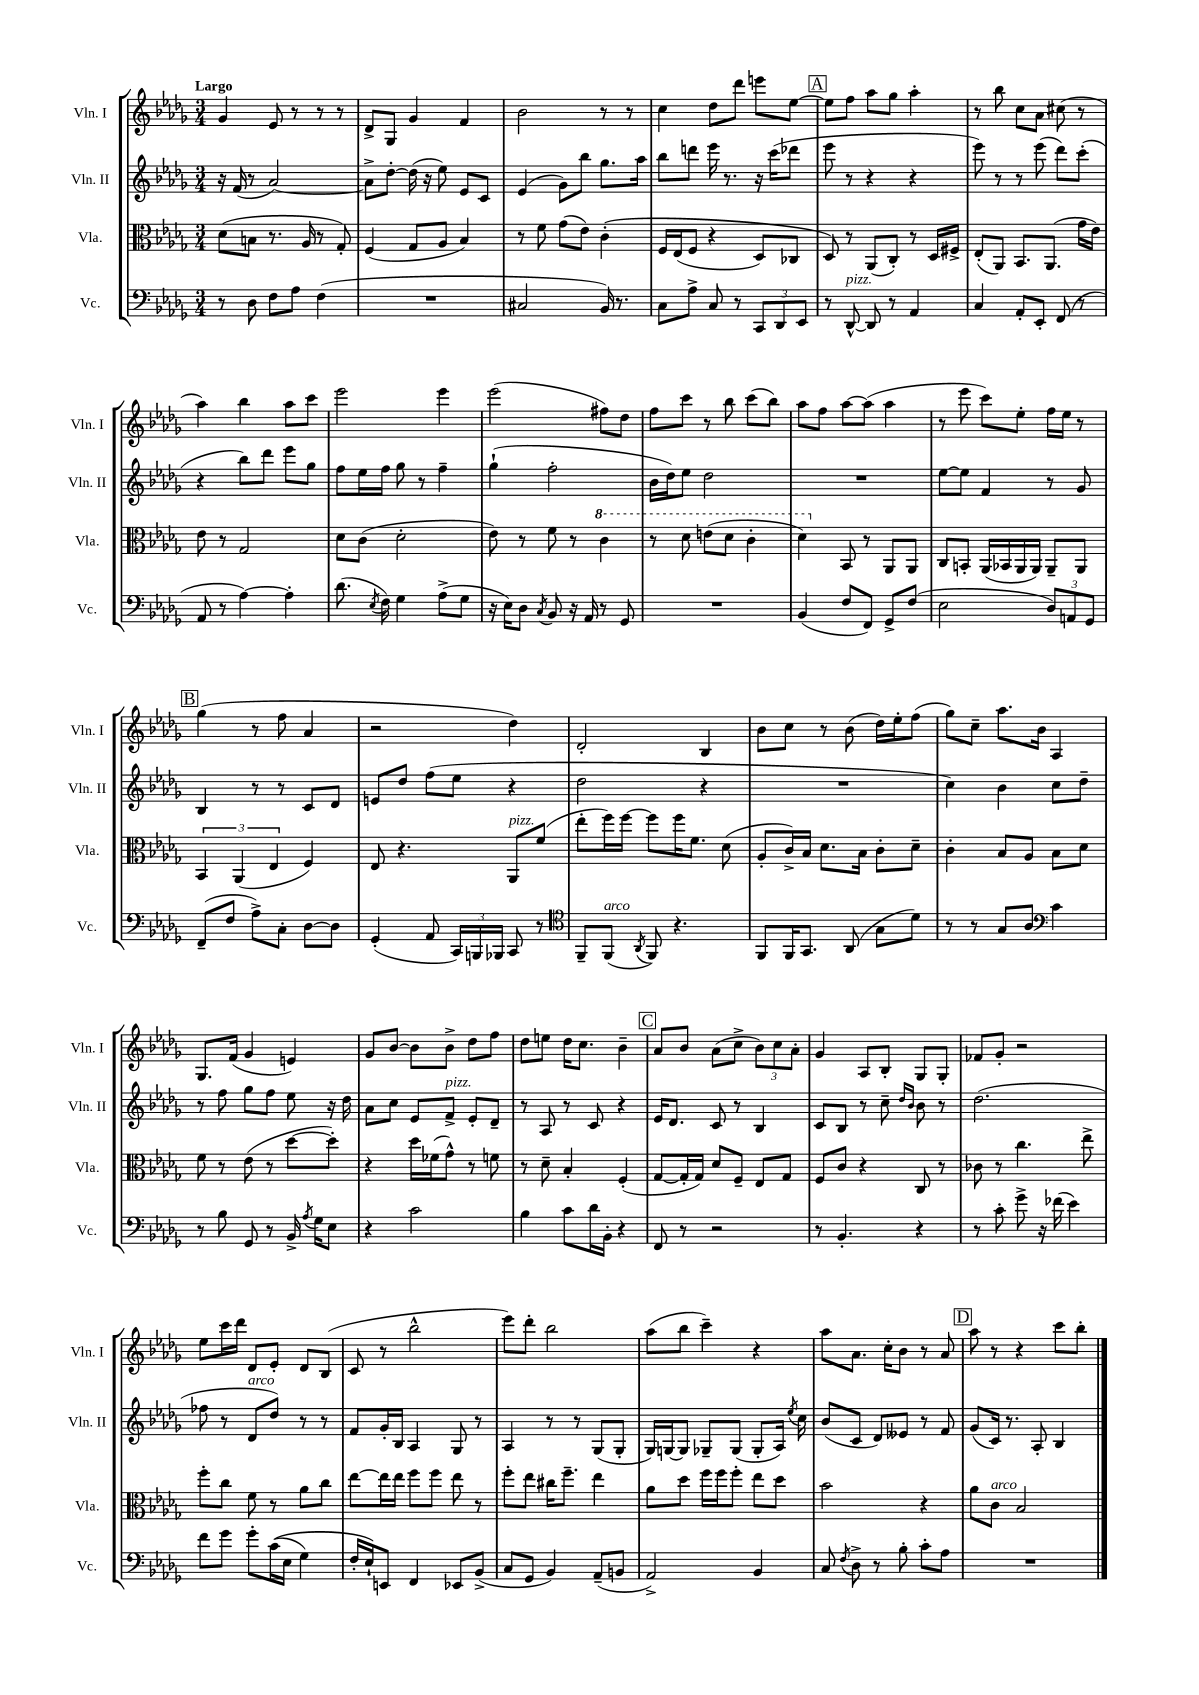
<<
\new StaffGroup <<
\new Staff = "s0" \with { instrumentName = "Vln. I" shortInstrumentName = "Vln. I" } {
    \clef treble \key des \major \numericTimeSignature \time 3/4 \tempo "Largo"
    \autoBeamOff ges'4 ees'8 r8 r8 r8 |
    des'8[-> ges8] ges'4 f'4 |
    bes'2 r8 r8 |
    c''4 des''8[ des'''8] e'''8[ ees''8]~ |
    \mark \markup { \box "A" } ees''8[ f''8] aes''8[ ges''8] aes''4-. |
    r8 bes''8 c''8[ aes'8] cis''8( r8 |
    aes''4) bes''4 aes''8[ c'''8] |
    ees'''2 ees'''4 |
    ees'''2( fis''8[) des''8] |
    f''8[ c'''8] r8 bes''8 c'''8[( bes''8]) |
    aes''8[ f''8] aes''8[~ aes''8]( aes''4 |
    r8 ees'''8 c'''8[) ees''8]-. f''16[ ees''16] r8 |
    \mark \markup { \box "B" } ges''4( r8 f''8 aes'4 |
    r2 des''4) |
    des'2-. bes4 |
    bes'8[ c''8] r8 bes'8( des''16[) ees''16-. f''8]( |
    ges''8[) c''8]-- aes''8.[ bes'16] aes4 |
    ges8.[ f'16]( ges'4 e'4) |
    ges'8[ bes'8]~ bes'8[ bes'8]-> des''8[ f''8] |
    des''8[ e''8] des''16[ c''8.] bes'4-- |
    \mark \markup { \box "C" } aes'8[ bes'8] aes'8[( c''8]-> \tuplet 3/2 { bes'8[) c''8 aes'8]-. } |
    ges'4 aes8[ bes8]-. ges8[ ges8]-. |
    fes'8[ ges'8]-. r2 |
    ees''8[ c'''16 des'''16] des'8[ ees'8]-. des'8[ bes8]( |
    c'8 r8 bes''2-^ |
    ees'''8[) des'''8]-. bes''2 |
    aes''8[( bes''8] c'''4--) r4 |
    aes''8[ aes'8.] c''16[-. bes'8] r8 aes'8 |
    \mark \markup { \box "D" } aes''8 r8 r4 c'''8[ bes''8]-. \bar "|." |
}
\new Staff = "s1" \with { instrumentName = "Vln. II" shortInstrumentName = "Vln. II" } {
    \clef treble \key des \major \numericTimeSignature \time 3/4
    \autoBeamOff r16 f'16( r8 aes'2~) |
    aes'8[-> des''8]~-. des''16( r16 ees''8) ees'8[ c'8] |
    ees'4( ges'8[) bes''8] ges''8.[ aes''16] |
    bes''8[ d'''8] ees'''16 r8. r16 c'''16[( des'''8] |
    \mark \markup { \box "A" } ees'''8 r8 r4 r4 |
    ees'''8) r8 r8 ees'''8( des'''8[) c'''8]-.( |
    r4 bes''8[) des'''8] ees'''8[ ges''8] |
    f''8[ ees''16 f''16] ges''8 r8 f''4-- |
    ges''4-!( f''2-. |
    bes'16[ des''16) ees''8] des''2 |
    R2. |
    ees''8[~ ees''8] f'4 r8 ges'8 |
    \mark \markup { \box "B" } bes4 r8 r8 c'8[ des'8] |
    e'8[ des''8] f''8[( ees''8] r4 |
    des''2 r4 |
    R2. |
    c''4) bes'4 c''8[ des''8]-- |
    r8 f''8 ges''8[ f''8] ees''8 r16 des''16 |
    aes'8[ c''8] ees'8[ f'8]->^\markup { \italic "pizz." } ees'8[-. des'8]-- |
    r8 aes8 r8 c'8 r4 |
    \mark \markup { \box "C" } ees'16[ des'8.] c'8 r8 bes4 |
    c'8[ bes8] r8 c''8-- \grace { des''16[ bes'16] } bes'8 r8 |
    des''2.( |
    fes''8 r8 des'8[^\markup { \italic "arco" } des''8]) r8 r8 |
    f'8[ ges'16-. bes16] aes4 ges8 r8 |
    aes4 r8 r8 ges8[( ges8]-. |
    ges16[) g16~ g8] ges8[-- ges8]( ges8[-. aes16]) \acciaccatura { ees''8 } c''16 |
    bes'8[( c'8] des'8[) eeses'8] r8 f'8 |
    \mark \markup { \box "D" } ges'8[( c'16]) r8. aes8-. bes4 \bar "|." |
}
\new Staff = "s2" \with { instrumentName = "Vla." shortInstrumentName = "Vla." } {
    \clef alto \key des \major \numericTimeSignature \time 3/4
    \autoBeamOff des'8[( b8] r8. aes16 r8 ges8-.) |
    f4( ges8[ aes8] bes4) |
    r8 f'8 ges'8[( ees'8]) c'4-.\( |
    f16[ ees16( f8] r4 des8[) ces8] |
    \mark \markup { \box "A" } des8\) r8 aes,8[( c8]-.) r8 des16[ fis16]-> |
    ees8[-.( aes,8]) bes,8.[ aes,8.]( ges'16[ ees'16]) |
    ees'8 r8 ges2 |
    des'8[ c'8]( des'2-. |
    ees'8) r8 f'8 r8 \ottava #1 c''4 |
    r8 des''8 e''8[( des''8] c''4-. |
    des''4) \ottava #0 bes,8 r8 aes,8[ aes,8] |
    c8[ b,8]-. aes,16[( bes,16 aes,16 aes,16]) aes,8[-- aes,8] |
    \mark \markup { \box "B" } \tuplet 3/2 { bes,4 aes,4( ees4 } f4) |
    ees8 r4. aes,8[^\markup { \italic "pizz." } f'8]( |
    ees''8[-. f''16) f''16]~ f''8[ f''16 f'8.] des'8( |
    aes8[-. c'16->) bes16] des'8.[ bes16] c'8[-. des'8]-- |
    c'4-. bes8[ aes8] bes8[ des'8] |
    f'8 r8 ees'8( r8 des''8[~ des''8]-.) |
    r4 des''16[ fes'16( ges'8]-^) r8 f'8 |
    r8 des'8-- bes4-. f4-.( |
    \mark \markup { \box "C" } ges8[~ ges16-. ges16]) des'8[ f8]-- ees8[ ges8] |
    f8[ c'8] r4 c8 r8 |
    ces'8 r8 c''4. ees''8-> |
    f''8[-. c''8] f'8 r8 aes'8[ c''8] |
    ees''8[~ ees''16 ees''16] f''8[ f''8] ees''8 r8 |
    f''8[-. ees''8] cis''16[ f''8.]-- ees''4 |
    aes'8[ des''8] f''16[ f''16 f''8]-. ees''8[ des''8] |
    bes'2 r4 |
    \mark \markup { \box "D" } aes'8[ c'8]^\markup { \italic "arco" } bes2 \bar "|." |
}
\new Staff = "s3" \with { instrumentName = "Vc." shortInstrumentName = "Vc." } {
    \clef bass \key des \major \numericTimeSignature \time 3/4
    \autoBeamOff r8 des8 f8[ aes8] f4( |
    R2. |
    cis2 bes,16) r8. |
    c8[ aes8]-> c8 r8 \tuplet 3/2 { c,8[ des,8 ees,8] } |
    \mark \markup { \box "A" } r8 des,8~-^^\markup { \italic "pizz." } des,8 r8 aes,4 |
    c4 aes,8[-. ees,8]-. f,8( r8 |
    aes,8 r8 aes4~) aes4-. |
    des'8.( \acciaccatura { ees8 } f16) ges4 aes8[->( ges8] |
    r16 ees16[) des8] \acciaccatura { c8 } bes,8 r16 aes,16 r8 ges,8 |
    R2. |
    bes,4( f8[ f,8]) ges,8[-> f8]( |
    ees2 \tuplet 3/2 { des8[) a,8 ges,8] } |
    \mark \markup { \box "B" } f,8[--( f8] aes8[->) c8]-. des8[~ des8] |
    ges,4-.( aes,8 \tuplet 3/2 { c,16[) b,,16 bes,,16] } c,8 r8 |
    \clef tenor f,8[-- f,8]^\markup { \italic "arco" }( \acciaccatura { aes,8 } f,8) r4. |
    f,8[ f,16 ges,8.] aes,8( ges8[ des'8]) |
    r8 r8 ges8[ aes8] \clef bass c'4 |
    r8 bes8 ges,8 r8 bes,16-> \acciaccatura { aes8 } ges16[ ees8] |
    r4 c'2 |
    bes4 c'8[ des'16 bes,16]-. r4 |
    \mark \markup { \box "C" } f,8 r8 r2 |
    r8 bes,4.-. r4 |
    r8 c'8-. ges'8-> r16 fes'16( ees'4) |
    f'8[ ges'8] ges'8[-. c'16(\( ees16] ges4) |
    f16[-. ees16-!\) e,8] f,4 ees,8[ bes,8]->( |
    c8[ ges,8] bes,4) aes,8[--( b,8] |
    aes,2->) bes,4 |
    c8 \acciaccatura { f8 } des8-> r8 bes8-. c'8[-. aes8] |
    \mark \markup { \box "D" } R2. \bar "|." |
}
>>
>>
\layout { \context { \Score \remove "Bar_number_engraver" } }
